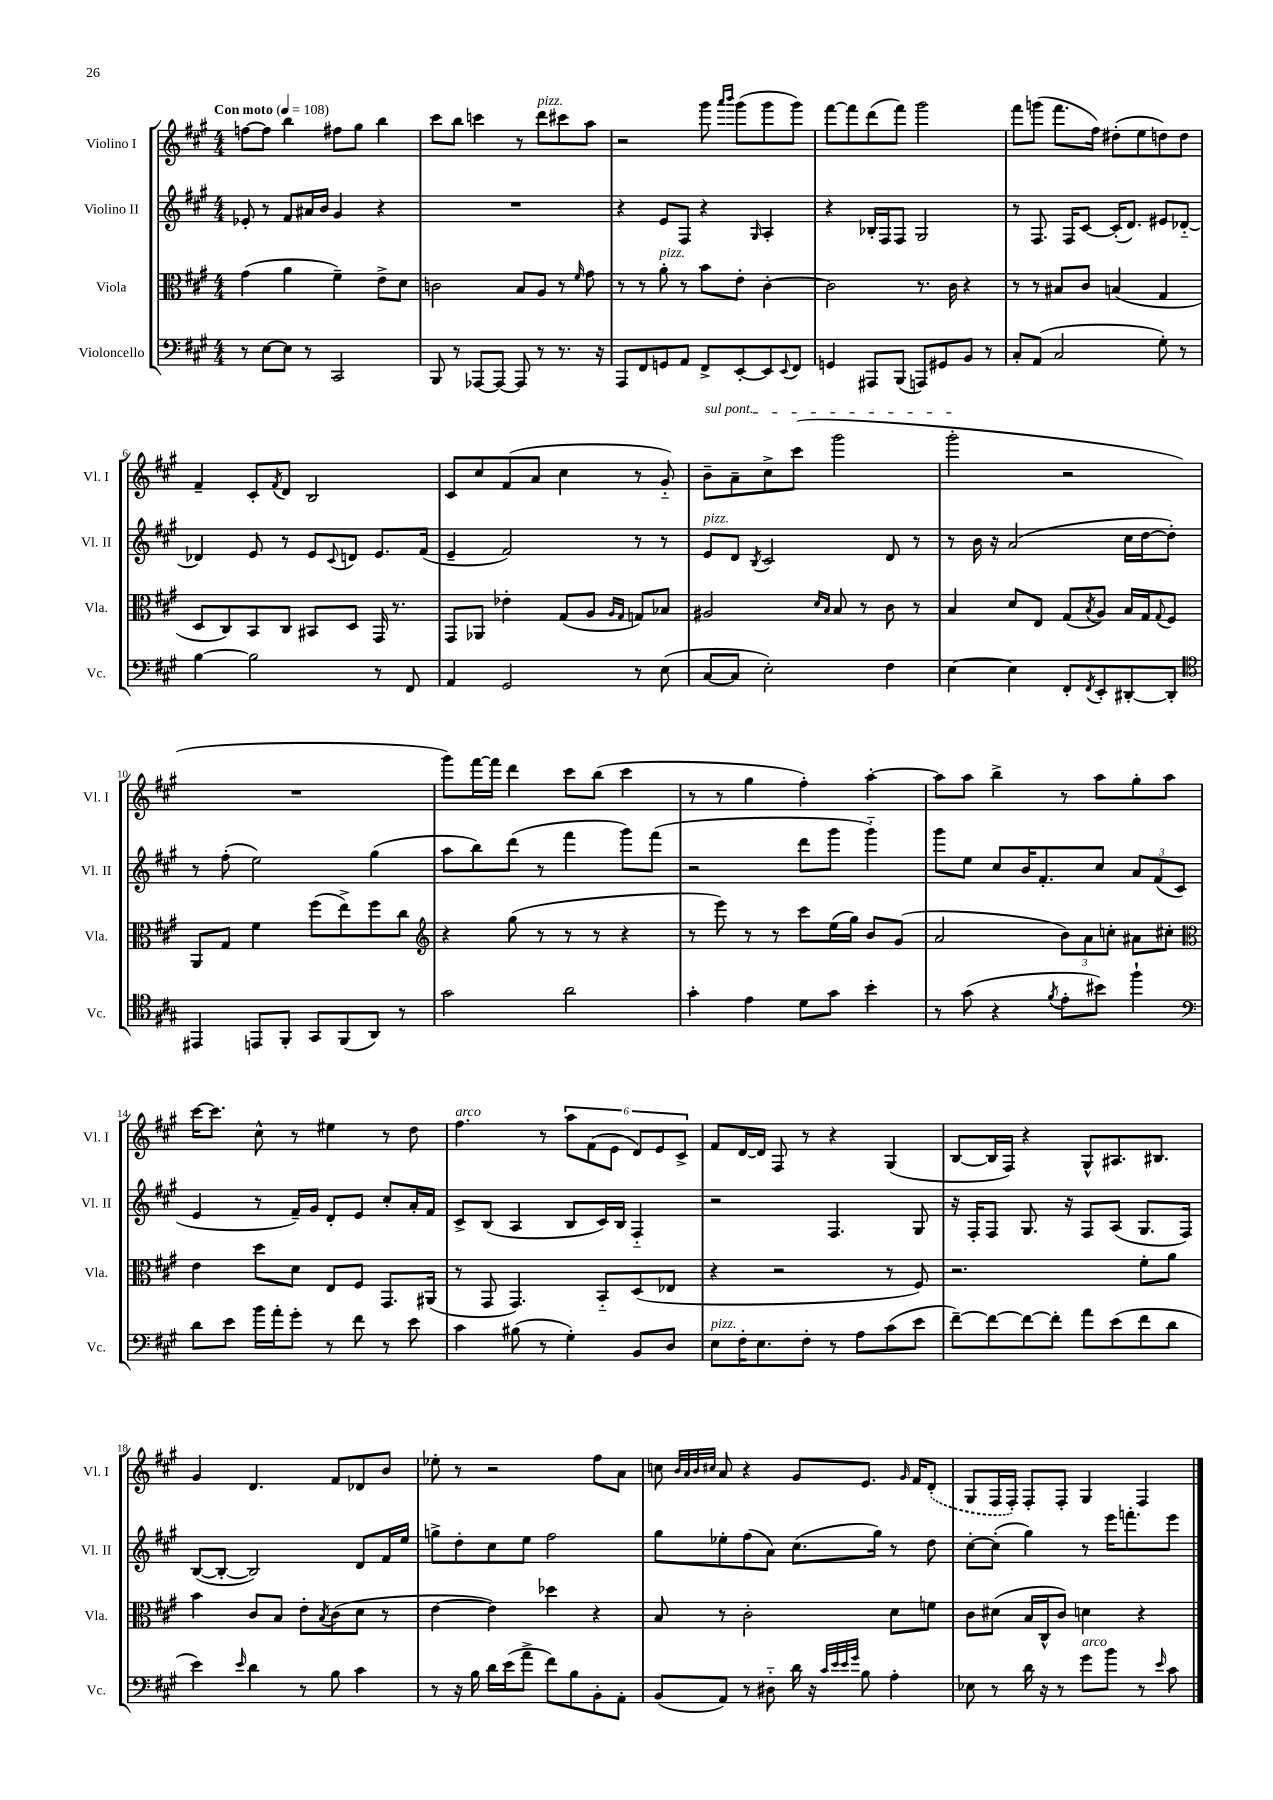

**kern	**kern	**kern	**kern
*part4	*part3	*part2	*part1
*staff4	*staff3	*staff2	*staff1
*I"Violoncello	*I"Viola	*I"Violino II	*I"Violino I
*I'Vc.	*I'Vla.	*I'Vl. II	*I'Vl. I
*clefF4	*clefC3	*clefG2	*clefG2
*k[f#c#g#]	*k[f#c#g#]	*k[f#c#g#]	*k[f#c#g#]
*M4/4	*M4/4	*M4/4	*M4/4
*MM108	*MM108	*MM108	*MM108
=1	=1	=1	=1
!	!	!	!LO:TX:a:B:t=Con moto
8r	(4g#\	8e-X'/	[8ffn\L
[8E\L	.	8r	8ff\J]
8E\J]	4a\	8f#/L	4bb\
8r	.	16a#X/L	.
.	.	16b/JJ	.
2CC#/	4f#~\)	4g#/	8ff#X\L
.	.	.	8gg#\J
.	8e^\L	4r	4bb\
.	8d\J	.	.
=2	=2	=2	=2
8BBB/	2cn\	1r	8ccc#\L
8r	.	.	8bb\J
[8AAA-X/L	.	.	4cccn\
8AAA-/J_	.	.	.
8AAA-/]	8B/L	.	8r
!	!	!	!LO:TX:a:i:t=pizz.
8r	8A/J	.	8ddd\L
8.r	8r	.	8ccc#X\
.	16qqf#/	.	.
.	8g#\	.	8aa\J
16r	.	.	.
=3	=3	=3	=3
8AAA/L	8r	4r	2r
8FF#/	8r	.	.
!	!LO:TX:a:i:t=pizz.	!	!
8GGn/	8a'\	8e/L	.
8AA/J	8r	8F#/J	.
8FF#^/L	8b\L	4r	8ggg#\
.	.	.	16qqaaa/LL
.	.	.	16qqbbb/JJ
[8EE'/	8e'\J	.	(8ggg#\L
.	.	16qqG#/	.
8EE/]	[4c#'\	4A'/	8ggg#\
8qqEE/	.	.	.
8FF#/J	.	.	8ggg#\J)
=4	=4	=4	=4
4GGn/	2c#\]	4r	[8fff#\L
.	.	.	8fff#\]
8AAA#X/L	.	16B-X'/LL	(8ddd\
.	.	16F#/J	.
(8BBB/J	.	8F#/J	8fff#\J)
8AAAn/L)	8.r	2G#/	2ggg#\
8GG#X/	.	.	.
.	16c#\	.	.
8BB/J	4r	.	.
8r	.	.	.
=5	=5	=5	=5
8C#'/L	8r	8r	8fff#\L
(8AA/J	8r	8.F#/	(8gggn\J
2C#/	8B#X/L	.	8.fff#\L
.	.	16F#/KL	.
.	8c#/J	[8c#/J	.
.	.	.	16ff#\Jk)
.	(4Bn/	(16c#'/KL]	(8dd#X'\L
.	.	8.d/J)	.
.	.	.	8ee\
8G#'\)	4G#/	8e#X/L	8ddn\)
8r	.	[8d-X/J	8dd\J
!!LO:LB:g=z
=6	=6	=6	=6
[4B\	8D/L	4d-X/]	4f#~/
.	8C#/)	.	.
2B\]	8BB/	8e/	8c#'/L
.	.	.	8qf#/
.	8C#/J	8r	8d/J
.	8BB#X/L	8e/L	2B/
.	.	8qqc#/	.
.	8D/J	8dn/J	.
8r	16GG#/	8.e/L	.
.	8.r	.	.
8FF#/	.	.	.
.	.	(16f#/Jk	.
=7	=7	=7	=7
4AA/	8GG#/L	4e~/	8c#/L
.	8AA-X/J	.	8cc#/
2GG#/	4e-X'\	2f#/)	(8f#/
.	.	.	8a/J
.	(8G#/L	.	4cc#\
.	8A/J	.	.
.	16qqA/LL	.	.
.	16qqG#/JJ	.	.
8r	8Gn/L)	8r	8r
(8E\	8B-X/J	8r	8g#/)
=8	=8	=8	=8
!	!	!	!LO:TX:a:i:t=sul pont.
!	!	!LO:TX:a:i:t=pizz.	!
[8C#/L	2A#X/	8e/L	8b~\L
8C#/J]	.	8d/J	8a~\
.	.	8qB/	.
2E'\)	.	2c#/	8cc#^\
.	.	.	(8ccc#\J
.	16qqd/LL	.	.
.	16qqB/JJ	.	.
.	8B/	.	2ggg#\
.	8r	.	.
4F#\	8c#\	8d/	.
.	8r	8r	.
=9	=9	=9	=9
[4E\	4B/	8r	2ggg#'\
.	.	16b\	.
.	.	16r	.
4E\]	8d/L	(2a/	.
.	8E/J	.	.
8FF#'/L	(8G#/L	.	2r
8qFF#/	8qB/	.	.
8EE'/	8A/J)	.	.
[8DD#X'/	16B/LL	16cc#\LL	.
.	16G#/J	[16dd\J	.
.	8qqG#/	.	.
8DD#'/J]	8F#/J	8dd'\J])	.
!!LO:LB:g=z
=10	=10	=10	=10
*clefC4	*	*	*
4EE#X/	8AA/L	8r	1r
.	8G#/J	(8ff#'\	.
8EEn/L	4f#\	2ee\)	.
8FF#'/J	.	.	.
8GG#/L	(8ff#\L	.	.
(8FF#/	8ee^\)	.	.
8AA/J)	8ff#\	(4gg#\	.
8r	8cc#\J	.	.
=11	=11	=11	=11
*	*clefG2	*	*
2g#\	4r	8aa\L	8ggg#\L)
.	.	8bb\)	[16fff#\L
.	.	.	16fff#\JJ]
.	(8gg#\	(8ddd\J	4ddd\
.	8r	8r	.
2a\	8r	4fff#\	8ccc#\L
.	8r	.	(8bb\J
.	4r	8ggg#\L)	4ccc#\
.	.	(8fff#\J	.
=12	=12	=12	=12
4g#'\	8r	2r	8r
.	8eee\)	.	8r
4e\	8r	.	4gg#\
.	8r	.	.
8d\L	8ccc#\L	8ddd\L	4ff#'\)
8g#\J	(16ee\L	8ggg#\J	.
.	16gg#\JJ)	.	.
4b'\	8b/L	4ggg#\)	[4aa'\
.	(8g#/J	.	.
=13	=13	=13	=13
8r	2a/	8ggg#\L	8aa\L]
(8g#\	.	8ee\J	8aa\J
4r	.	8cc#/L	4bb^\
.	.	16b/K	.
.	.	8.f#'/	.
8qf#/	.	.	.
8e'\L	12b\L)	.	8r
.	12a\	.	.
8b#X\J)	.	8cc#/J	8aa\L
.	12ccn'\J	.	.
4ff#`\	8a#X\L	12a/L	8gg#'\
.	.	(12f#/	.
.	8cc#X'\J	.	8aa\J
.	.	12c#/J	.
!!LO:LB:g=z
=14	=14	=14	=14
*clefF4	*clefC3	*	*
8d\L	4e\	4e/	[16ccc#\KL
.	.	.	8.ccc#\J]
8e\J	.	.	.
16b\LL	8dd\L	8r	8cc#^^\
16a'\J	.	.	.
8g#'\J	8d\J	16f#~/LL)	8r
.	.	16g#/JJ	.
8r	8E/L	8d'/L	4ee#X\
8f#\	8F#/J	8e/J	.
8r	8.GG#/L	8cc#'/L	8r
8e\	.	16a'/L	8dd\
.	(16AA#X/Jk	16f#/JJ	.
=15	=15	=15	=15
!	!	!	!LO:TX:a:i:t=arco
4c#\	8r	8c#^/L	4.ff#\
.	8GG#/	(8B/J	.
(8B#X\	4.GG#/)	4A/	.
8r	.	.	8r
4G#'\)	.	8B/L	12aa\L
.	.	.	(12f#\
.	8BB/L	16c#/L)	.
.	.	.	12e\J
.	.	16B/JJ	.
8BB/L	(8D/	4F#/	12d/L)
.	.	.	12e/
8D/J	8E-X/J	.	.
.	.	.	12c#^/J
=16	=16	=16	=16
!LO:TX:a:i:t=pizz.	!	!	!
8E\L	4r	2r	8f#/L
16F#'\K	.	.	[16d/L
8.E\	.	.	16d/JJ]
.	2r	.	8F#/
8F#'\J	.	.	8r
8r	.	4.F#/	4r
8A\L	.	.	.
(8c#\	8r	.	(4G#/
8e\J	8F#/)	8G#/	.
=17	=17	=17	=17
[8f#~\L)	2.r	16r	[8B/L
.	.	16F#'/KL	.
8f#\_	.	8F#/J	16B/L]
.	.	.	16F#/JJ)
8f#\_	.	8.G#/	4r
8f#'\J]	.	.	.
.	.	16r	.
8a\L	.	8F#/L	8G#^^/L
(8e\	.	(8A/J	8.A#X/
8f#\	8f#'\L	8.G#/L	.
.	.	.	8.B#X/J
8d\J	8a\J	.	.
.	.	16F#/Jk)	.
!!LO:LB:g=z
=18	=18	=18	=18
4e\)	4b\	([8B/L	4g#/
.	.	8B'/J_	.
16qqe/	.	.	.
4d\	8c#/L	2B/])	4.d/
.	8B/J	.	.
8r	8e'\L	.	.
.	8qB/	.	.
8B\	(8c#\	.	8f#/L
4c#\	8d\J	8d/L	8d-X/
.	8r	16f#/L	8b/J
.	.	16ee/JJ	.
=19	=19	=19	=19
8r	[4e\	8ggn^\L	8ee-X'\
16r	.	8dd'\	8r
16B\	.	.	.
16d\LL	4e\])	8cc#\	2r
(16e\J	.	.	.
8a^\J	.	8ee\J	.
8f#\L)	4dd-X\	2ff#\	.
8B\	.	.	.
8BB'\	4r	.	8ff#\L
8AA'\J	.	.	8a\J
=20	=20	=20	=20
(8BB/L	8B/	8gg#\L	8ccn\
.	.	.	32qqb/LLL
.	.	.	32qqa/
.	.	.	32qqb/
.	.	.	32qqcc#X/JJJ
8AA/J)	8r	8ee-X'\	8a/
8r	2c#'\	(8ff#\	4r
8D#X\	.	8a\J)	.
16d\	.	(8.cc#\L	8g#/L
16r	.	.	.
32qqc#/LLL	.	.	.
32qqe/	.	.	.
32qqe/	.	.	.
32qqg#/JJJ	.	.	.
8B\	.	.	8.e/J
.	.	16gg#\Jk)	.
4A'\	8d\L	8r	.
.	.	.	16qqg#/
.	.	.	16f#/KL
.	8fn\J	8dd\	(8d'/J
=21	=21	=21	=21
8E-X\	8c#\L	[8cc#'\L	8G#/L
8r	(8d#X\J	(8cc#'\J]	16F#/L
.	.	.	16F#'/JJ)
16d\	16B/LL	4gg#\)	8F#'/L
16r	16C#^^/J	.	.
8r	8c#/J)	.	8F#'/J
!LO:TX:a:i:t=arco	!	!	!
8g#\L	4dn\	8r	4G#/
8b\J	.	16eee\KL	.
.	.	8.fffn'\	.
8r	4r	.	4F#/
16qqe/	.	.	.
8c#\	.	8eee\J	.
==	==	==	==
*-	*-	*-	*-
